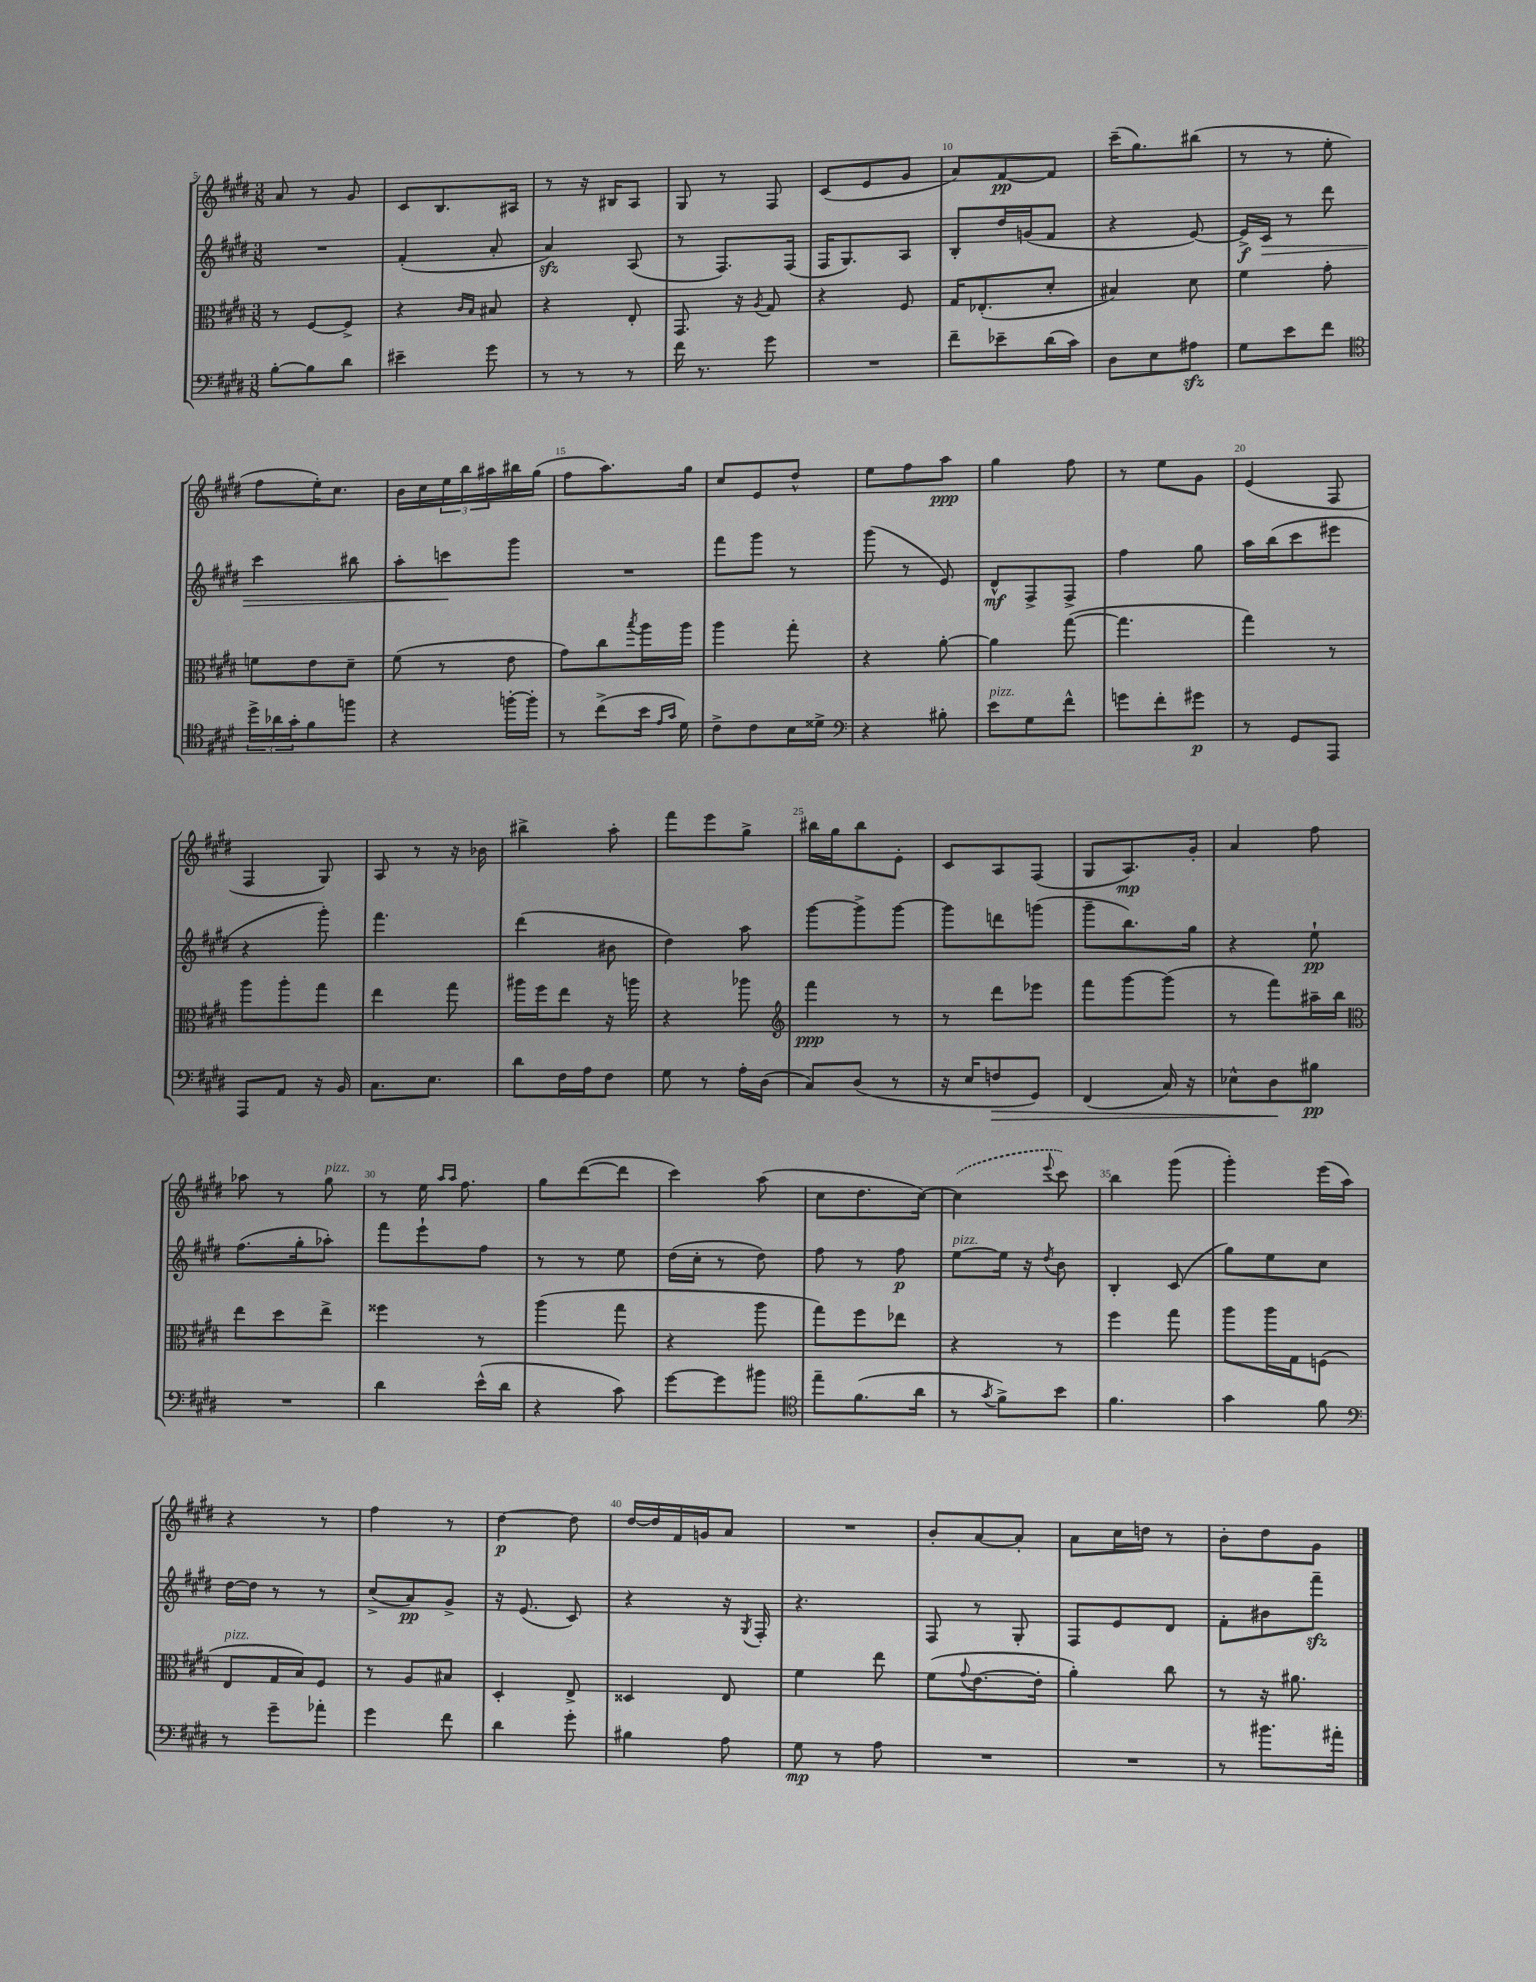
<<
\new StaffGroup <<
\new Staff = "s0" {
    \clef treble \key e \major \numericTimeSignature \time 3/8
    a'8 r8 gis'8 |
    cis'8 b8. ais16 |
    r8 r16 bis16 a8 |
    gis8 r8 fis8 |
    cis'8( e'8 gis'8 |
    a'8) fis'8~\pp fis'8 |
    cis'''16--( gis''8.) bis''8( |
    r8 r8 e''8-. |
    fis''8 e''16-.) cis''8. |
    b'16 cis''16 \tuplet 3/2 { e''16 b''16 ais''16 } bis''16 gis''16( |
    fis''8 a''8.) gis''16 |
    cis''8 e'8 dis''8-^ |
    e''8 fis''8 a''8\ppp |
    gis''4 fis''8 |
    r8 e''8 gis'8 |
    e'4( fis8 |
    fis4 gis8) |
    a8 r8 r16 bes'16 |
    bis''4-> a''8-. |
    fis'''8 e'''8 gis''8-> |
    bis''16 gis''16 bis''8 e'8-. |
    cis'8 a8 fis8( |
    gis8 a8.\mp) gis'16-. |
    a'4 fis''8 |
    aes''8 r8 gis''8^\markup { \italic "pizz." } |
    r8 e''16 \grace { a''16 a''16 } fis''8. |
    gis''8 dis'''8~( dis'''8 |
    cis'''4) a''8( |
    cis''8 dis''8. cis''16~) |
    \once \slurDashed cis''4( \appoggiatura { e'''8 } cis'''8) |
    b''4 gis'''8( |
    gis'''4-.) e'''16( a''16) |
    r4 r8 |
    fis''4 r8 |
    dis''4~\p dis''8 |
    dis''16~ dis''16 fis'16 g'16 a'8 |
    R4. |
    b'8-. a'8~ a'8-. |
    a'8 cis''16 d''16 r8 |
    b'8-. dis''8 gis'8 \bar "|." |
}
\new Staff = "s1" {
    \clef treble \key e \major \numericTimeSignature \time 3/8
    R4. |
    fis'4-.( a'8-. |
    a'4\sfz) a8( |
    r8 fis8.) fis16( |
    fis16 gis8.) a8 |
    b8-. dis''16 g'16( fis'8 |
    r4 e'8~) |
    e'16->\f cis'16\> r8 dis'''8 |
    cis'''4 bis''8 |
    a''8-. c'''8\! gis'''8 |
    R4. |
    fis'''8 gis'''8 r8 |
    gis'''8( r8 e'8) |
    dis'8-^\mf fis8-> fis8-> |
    fis''4 gis''8 |
    a''16 b''16( cis'''8 eis'''8 |
    r4 gis'''8-.) |
    fis'''4. |
    dis'''4( bis'8 |
    dis''4) a''8 |
    gis'''8~ gis'''8-> gis'''8~ |
    gis'''8 d'''8 g'''8( |
    gis'''8-- b''8.) gis''16 |
    r4 e''8-!\pp |
    fis''8.( gis''16-. aes''8-.) |
    fis'''8 e'''8-! fis''8 |
    r8 r8 e''8 |
    dis''16( cis''16-. r8 dis''8) |
    fis''8 r8 fis''8\p |
    e''8~^\markup { \italic "pizz." } e''16 r16 \acciaccatura { dis''8 } b'8 |
    b4-. cis'8( |
    gis''8) e''8 cis''8 |
    dis''16~ dis''16 r8 r8 |
    cis''8->( a'8\pp) gis'8-> |
    r16 e'8.( cis'8) |
    r4 r16 \acciaccatura { gis8 } fis16-. |
    r4. |
    fis8 r8 gis8-. |
    fis8 e'8 dis'8 |
    fis'8-. bis'8 fis'''8--\sfz \bar "|." |
}
\new Staff = "s2" {
    \clef alto \key e \major \numericTimeSignature \time 3/8
    r8 fis8~ fis8-> |
    r4 \grace { cis'16 b16 } bis8 |
    r4 e8-. |
    gis,8. r16 \acciaccatura { a8 } gis8 |
    r4 fis8 |
    gis16 ees8.-.( dis'8-. |
    bis4) dis'8 |
    fis'4 gis'8-. |
    f'8 e'8 dis'8-- |
    fis'8( r8 e'8 |
    gis'8) cis''8 \acciaccatura { b''8 } a''16 a''16 |
    a''4 gis''8-. |
    r4 a'8~-. |
    a'4 gis''8~( |
    gis''4. |
    gis''4) r8 |
    a''8 a''8-. gis''8 |
    e''4 gis''8 |
    ais''16 fis''16 e''8 r16 a''16 |
    r4 aes''8 |
    \clef treble fis'''4\ppp r8 |
    r8 dis'''8 ees'''8 |
    fis'''8 gis'''8~ gis'''8( |
    r8 fis'''8) ais''16-- b''16 |
    \clef alto e''8 dis''8 e''8-> |
    fisis''4 r8 |
    a''4( gis''8 |
    r4 a''8 |
    gis''8) fis''8 ees''8 |
    r4 r8 |
    fis''4 gis''8 |
    a''8 a''16 gis16 f8( |
    e8^\markup { \italic "pizz." } gis16 b16) fis8 |
    r8 a8 bis8 |
    dis4-. e8-> |
    disis4 e8 |
    fis'4 e''8 |
    fis'8( \appoggiatura { gis'8 } e'8.~ e'16-. |
    a'4-.) cis''8 |
    r8 r16 ais'8. \bar "|." |
}
\new Staff = "s3" {
    \clef bass \key e \major \numericTimeSignature \time 3/8
    b8~-. b8 dis'8 |
    eis'4-- gis'8 |
    r8 r8 r8 |
    fis'16 r8. gis'8 |
    R4. |
    fis'8-- ees'8-- dis'16( cis'16) |
    dis8 e8 ais8\sfz |
    gis8 e'8 fis'8 |
    \clef tenor \tuplet 3/2 { dis''16-> aes'16 gis'16-. } fis'8 f''8 |
    r4 f''16~-. f''16-. |
    r8 cis''8->( b'16 \grace { e'16 gis'16 } dis'16) |
    cis'8-> cis'8 b16 disis'16-> |
    \clef bass r4 bis8-. |
    e'8^\markup { \italic "pizz." } gis8 fis'8-^ |
    g'8 fis'8-. gis'8\p |
    r8 gis,8 a,,8 |
    a,,8 a,8 r16 b,16 |
    cis8. e8. |
    dis'8 fis16 a16 fis8 |
    gis8 r8 a16-. dis16( |
    cis8) dis8( r8 |
    r16 e16 f8\> gis,8) |
    fis,4( cis16) r16 |
    ees8-^ dis8\! bis8\pp |
    R4. |
    dis'4 e'16-^( dis'16 |
    r4 cis'8) |
    gis'8~ gis'8 bis'8 |
    \clef tenor e''8-- fis'8.( a'16 |
    r8 \acciaccatura { gis'8 } fis'8->) b'8 |
    fis'4. |
    gis'4 fis'8 |
    \clef bass r8 gis'8-- aes'8-. |
    gis'4 fis'8 |
    dis'4 gis'8-. |
    bis4 a8 |
    gis8\mp r8 a8 |
    R4. |
    R4. |
    r8 bis'8. ais'16-. \bar "|." |
}
>>
>>
\layout { \context { \Score currentBarNumber = #5 \override BarNumber.break-visibility = ##(#f #t #t) barNumberVisibility = #(every-nth-bar-number-visible 5) } }
